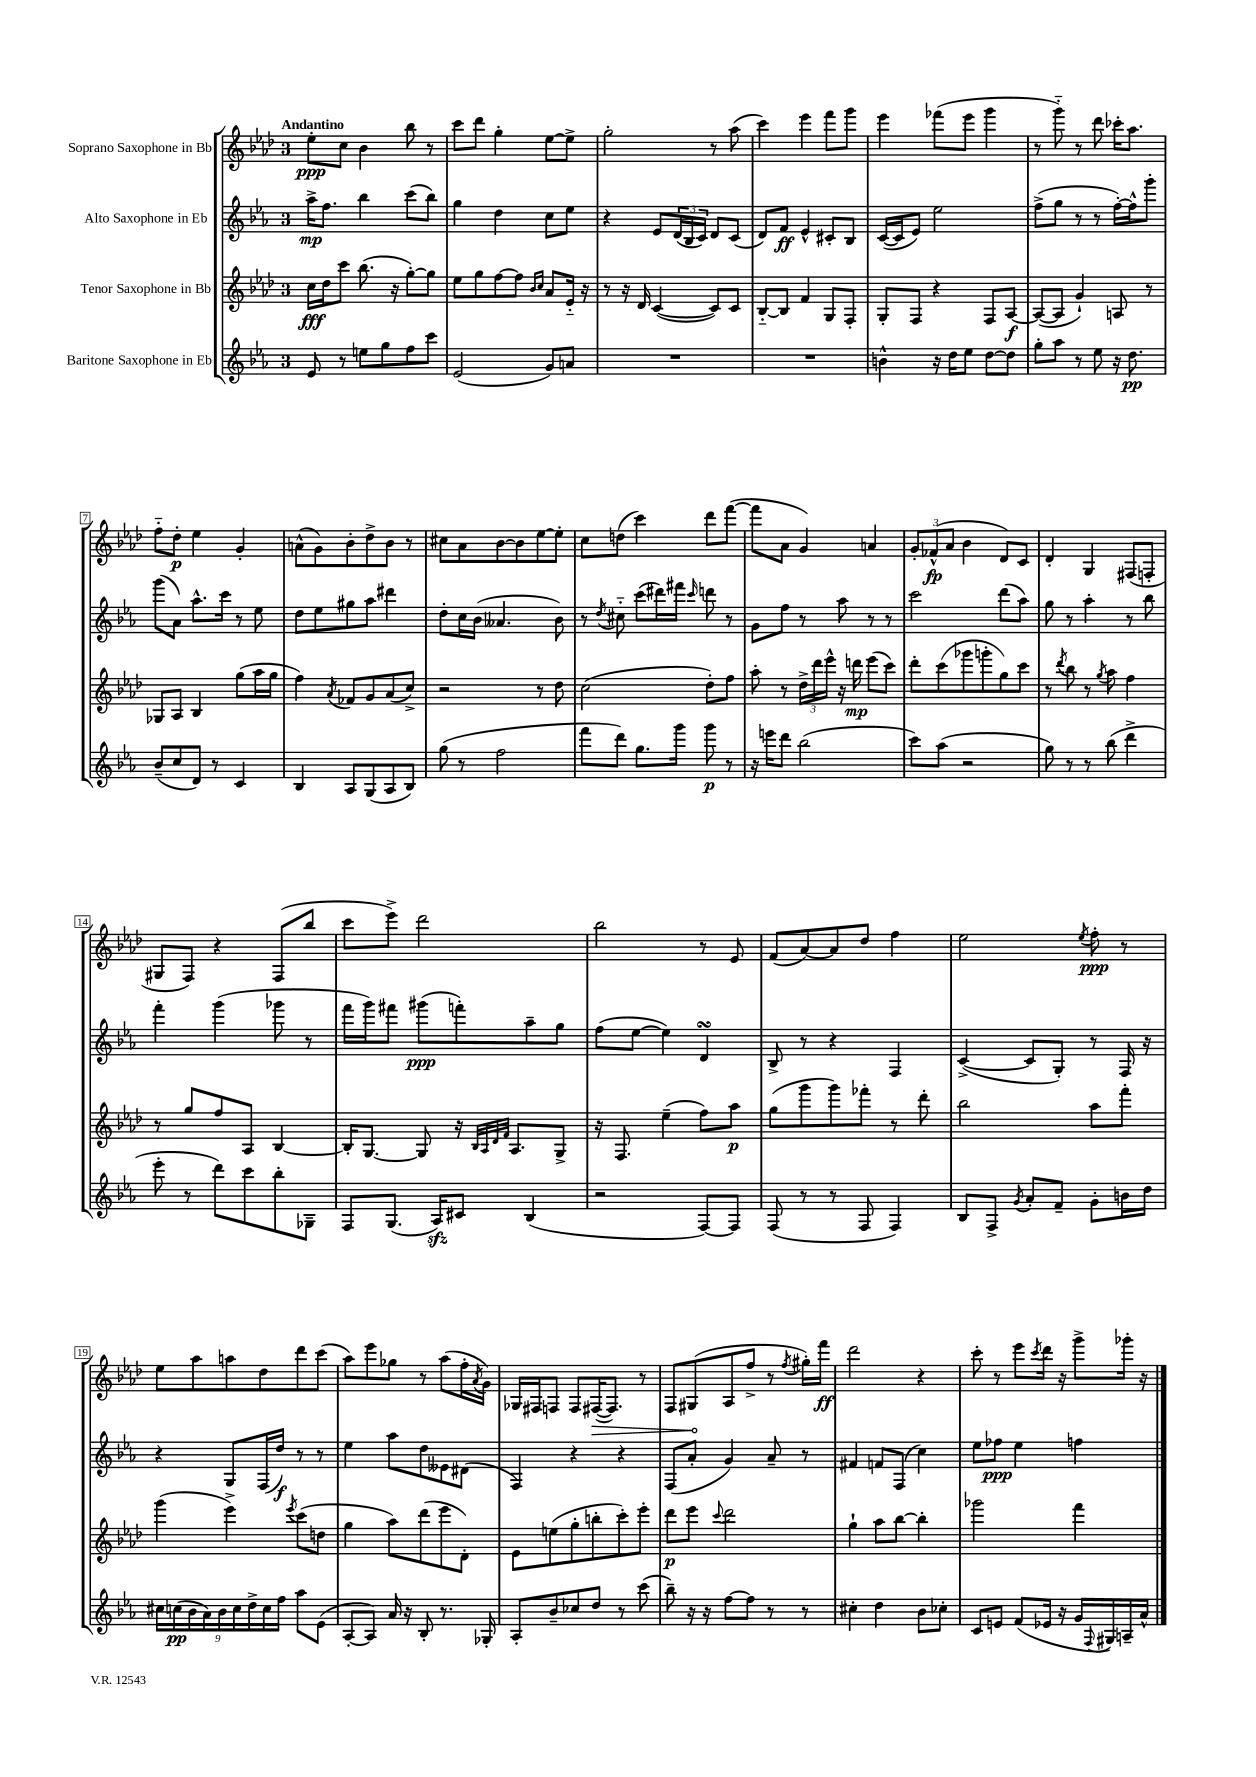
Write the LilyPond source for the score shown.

<<
\new StaffGroup <<
\new Staff = "s0" \with { instrumentName = "Soprano Saxophone in Bb" } {
    \clef treble \key aes \major \once \override Staff.TimeSignature.style = #'single-digit \time 3/4 \tempo "Andantino"
    ees''8-.\ppp c''8 bes'4 bes''8 r8 |
    c'''8 des'''8 g''4-. ees''8~ ees''8-> |
    g''2-. r8 aes''8( |
    c'''4) ees'''4 f'''8 g'''8 |
    ees'''4 fes'''8( ees'''8 g'''4 |
    r8 g'''8-_) r8 des'''8 ces'''16-. aes''8. |
    f''8-_ des''8-.\p ees''4 g'4-. |
    a'8-^( g'8) bes'8-. des''8-> bes'8 r8 |
    cis''8 aes'8 bes'8~ bes'8 ees''8~ ees''8-. |
    c''8 d''8( c'''4) des'''8 f'''8~( |
    f'''8 aes'8 g'4) a'4 |
    \tuplet 3/2 { g'8-. fes'8-^\fp( aes'8 } bes'4 des'8) c'8 |
    des'4-. g4 fis8( f8-. |
    gis8 f8) r4 f8( bes''8 |
    c'''8 ees'''8->) des'''2 |
    bes''2 r8 ees'8 |
    f'8( aes'8~) aes'8 des''8 f''4 |
    ees''2 \acciaccatura { ees''8 } f''8-.\ppp r8 |
    ees''8 aes''8 a''8 des''8 des'''8 c'''8( |
    aes''8) ees'''8 ges''8 r8 aes''8( f''16-. \acciaccatura { aes'8 } g'16) |
    ges16 fis16 f8 f8 \once \override Hairpin.circled-tip = ##t fis16~\>( fis8.) r8 |
    f8 gis8\!( aes8 f''8-> r8 \acciaccatura { f''8 } gis''16-.) f'''16\ff |
    des'''2 r4 |
    c'''8-. r8 ees'''8 \acciaccatura { c'''8 } des'''16 r16 g'''8-> ges'''16-. r16 \bar "|." |
}
\new Staff = "s1" \with { instrumentName = "Alto Saxophone in Eb" } {
    \clef treble \key ees \major \once \override Staff.TimeSignature.style = #'single-digit \time 3/4
    aes''16->\mp f''8. bes''4 c'''8( bes''8) |
    g''4 d''4 c''8 ees''8 |
    r4 ees'8 \tuplet 3/2 { d'16( bes16 c'16) } d'8 c'8( |
    d'8) f'8\ff ees'4-^ cis'8-. bes8 |
    c'16~( c'16 ees'8) ees''2 |
    f''8->( g''8 r8 r8 f''16~-.) f''16-^ g'''8-. |
    g'''8( aes'8) aes''8.-^ c'''16 r8 ees''8 |
    d''8 ees''8 gis''8 aes''8 dis'''4 |
    d''8-. c''16 bes'16( aeses'4. bes'8) |
    r8 \acciaccatura { d''8 } cis''8-_ c'''8( dis'''16) fis'''16 \grace { c'''16 } d'''8 r8 |
    g'8 f''8 r8 aes''8 r8 r8 |
    c'''2 d'''8( aes''8) |
    g''8 r8 aes''4-. r8 bes''8 |
    f'''4-. g'''4( ges'''8 r8 |
    f'''16 g'''16) fis'''8 gis'''8\ppp( f'''8-.) aes''8-- g''8 |
    f''8( ees''8~ ees''4) d'4\turn |
    bes8-> r8 r4 f4 |
    c'4~->( c'8 g8-.) r8 f16 r16 |
    r4 g8 f16( d''16\f) r8 r8 |
    ees''4 aes''8 d''8 eeses'8 dis'8( |
    f4) r4 r4 |
    f8( aes'8-. g'4) aes'8-- r8 |
    fis'4 f'8 f8( c''4) |
    ees''8 fes''8\ppp ees''4 f''4 \bar "|." |
}
\new Staff = "s2" \with { instrumentName = "Tenor Saxophone in Bb" } {
    \clef treble \key aes \major \once \override Staff.TimeSignature.style = #'single-digit \time 3/4
    c''16\fff des''16 c'''8 bes''8.( r16 g''8~-.) g''8 |
    ees''8 g''8 f''8~ f''8 \grace { bes'16 c''16 } aes'8 ees'16-_ r16 |
    r8 r16 des'16 c'4~( c'8) c'8 |
    bes8~-_ bes8 f'4 g8 f8-. |
    g8-. f8 r4 f8 aes8~\f |
    aes8~( aes8 g'4-!) a8 r8 |
    ges8 aes8 bes4 g''8( aes''16 g''16 |
    f''4) \acciaccatura { aes'8 } fes'8 g'8 aes'8( c''8->) |
    r2 r8 des''8 |
    c''2( des''8-.) f''8 |
    aes''8-. r8 \tuplet 3/2 { des''16-> des'''16 ees'''16-^ } r16 d'''16\mp ees'''8( c'''8) |
    des'''8-. c'''8( ges'''8 g'''8-. g''8) c'''8 |
    r8 \acciaccatura { des'''8 } bes''8 r8 \acciaccatura { g''8 } aes''8 f''4 |
    r8 g''8 f''8 aes8 bes4~ |
    bes16-. g8.~ g8 r16 \grace { bes32 aes32 des'32 f'32 } aes8. g8-> |
    r16 f8. ees''4--( f''8) aes''8\p |
    g''8( g'''8 g'''8) fes'''8-. r8 des'''8-. |
    bes''2 aes''8 f'''8-. |
    g'''4( ees'''4->) \acciaccatura { ees'''8 } c'''8( d''8 |
    g''4 aes''8) des'''8( ees'''8 des'8-.) |
    ees'8 e''8( g''8-. b''8-. c'''8-.) ees'''8-. |
    des'''8\p ees'''8 \appoggiatura { c'''8 } des'''2 |
    g''4-! aes''8 bes''8~ bes''4-. |
    ges'''2 f'''4 \bar "|." |
}
\new Staff = "s3" \with { instrumentName = "Baritone Saxophone in Eb" } {
    \clef treble \key ees \major \once \override Staff.TimeSignature.style = #'single-digit \time 3/4
    ees'8 r8 e''8 g''8 f''8 c'''8 |
    ees'2( g'8) a'8 |
    R2. |
    R2. |
    b'4-^ r16 d''16 ees''8 d''8~ d''8 |
    g''8-. aes''8 r8 ees''8 r16 d''8.\pp |
    bes'8--( c''8 d'8) r8 c'4 |
    bes4 aes8 g8( aes8 bes8) |
    g''8( r8 f''2 |
    f'''8 d'''8) g''8. g'''16 g'''8\p r8 |
    r16 e'''16 d'''8 bes''2( |
    c'''8) aes''8( r2 |
    g''8) r8 r8 bes''8( d'''4-> |
    ees'''8-. r8 d'''8) c'''8 bes''8-. ges8-- |
    f8 g8.( aes16\sfz) cis'8 bes4( |
    r2 f8~) f8 |
    f8( r8 r8 f8 f4) |
    bes8 f8-> \acciaccatura { g'8 } aes'8-. f'8-- g'8-. b'16 d''16 |
    \tuplet 9/8 { cis''16 c''16\pp( bes'16 aes'16) bes'16 c''16 d''16-> c''16 f''16 } aes''8 ees'8( |
    aes8~-. aes8) aes'16 r16 bes8-. r8. ges16-. |
    aes8-. bes'8-- ces''8 d''8 r8 c'''8( |
    bes''8--) r16 r16 f''8~ f''8 r8 r8 |
    cis''4-. d''4 bes'8 ces''8-. |
    c'8 e'8 f'8( ees'16 r16 g'16 \appoggiatura { f8 } gis16) a16-- aes'16-^ \bar "|." |
}
>>
>>
\layout { \context { \Score \override BarNumber.stencil = #(make-stencil-boxer 0.1 0.3 ly:text-interface::print) } }
